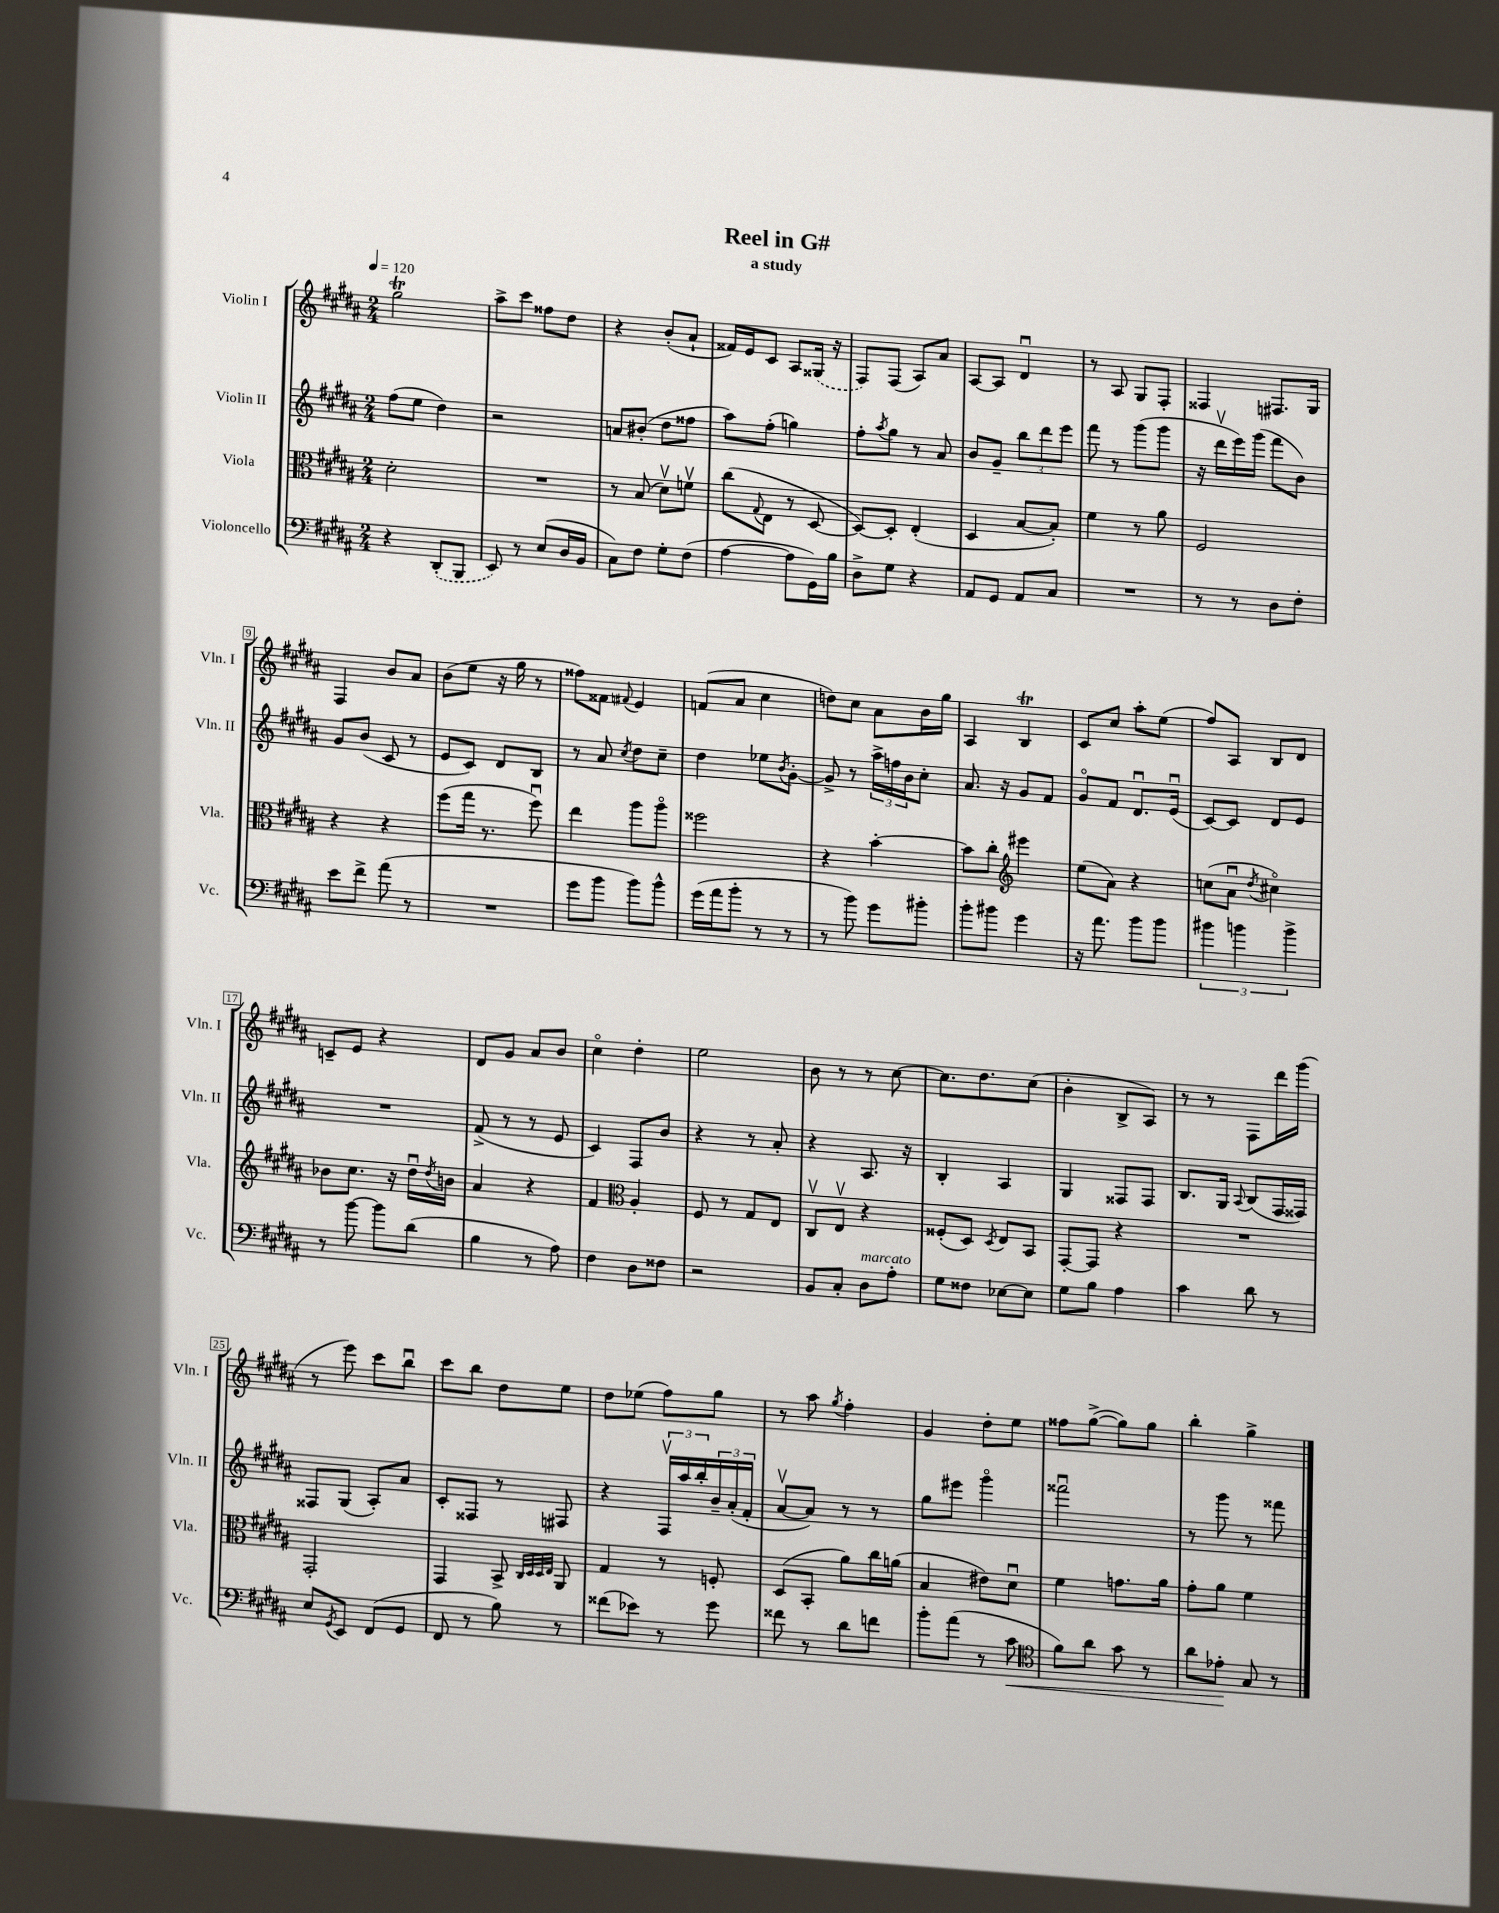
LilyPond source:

\header { title = "Reel in G#" subtitle = "a study" }
<<
\new StaffGroup <<
\new Staff = "s0" \with { instrumentName = "Violin I" shortInstrumentName = "Vln. I" } {
    \clef treble \key b \major \numericTimeSignature \time 2/4 \tempo 4 = 120
    gis''2\trill |
    ais''8-> cis'''8 fisis''8 dis''8 |
    r4 b'8-.( ais'8-! |
    fisis'16) e'16 cis'8 ais8 \once \slurDashed gisis16( r16 |
    fis8) fis8( ais8) ais'8 |
    ais8~ ais8 dis'4\downbow |
    r8 ais8 gis8 fis8-. |
    fisis4 fis8. gis16 |
    fis4 b'8 ais'8 |
    b'8( e''8 r16 gis''16 r8 |
    fisis''8) fisis'8 \appoggiatura { fis'8 } e'4 |
    f'8( ais'8 cis''4 |
    d''8) cis''8 ais'8 b'16 gis''16 |
    ais4 b4\trill |
    cis'8 cis''8 ais''8-. e''8( |
    fis''8) ais8 b8 dis'8 |
    c'8-- e'8 r4 |
    dis'8 gis'8 ais'8 b'8 |
    cis''4\flageolet dis''4-. |
    e''2 |
    b'8 r8 r8 cis''8~ |
    cis''8. dis''8. cis''8( |
    b'4-. b8-> ais8) |
    r8 r8 fis8 dis'''16 gis'''16( |
    r8 e'''8) cis'''8 b''8\downbow |
    cis'''8 b''8 dis''8 e''8 |
    dis''8 ees''8( fis''8) gis''8 |
    r8 ais''8 \acciaccatura { gis''8 } fis''4-. |
    gis'4 dis''8-. e''8 |
    fisis''8 gis''8~->( gis''8) gis''8 |
    b''4-. gis''4-> \bar "|." |
}
\new Staff = "s1" \with { instrumentName = "Violin II" shortInstrumentName = "Vln. II" } {
    \clef treble \key b \major \numericTimeSignature \time 2/4
    fis''8( e''8 dis''4) |
    r2 |
    a'8 bis'8-.( dis''8 fisis''8 |
    ais''8) fis''8-.( g''4) |
    fis''8-. \acciaccatura { ais''8 } gis''8 r8 ais'8 |
    b'8 gis'8-- \tuplet 3/2 { b''8 dis'''8 e'''8 } |
    fis'''8 r8 gis'''8( gis'''8 |
    r16 dis'''16\upbow e'''16) gis'''16( fis'''8 b'8) |
    gis'8 b'8( cis'8 r8 |
    e'8 cis'8) dis'8 b8 |
    r8 ais'8 \acciaccatura { cis''8 } dis''8 cis''8-- |
    dis''4 ees''8 \acciaccatura { b'8 } gis'8~-. |
    gis'8-> r8 \tuplet 3/2 { ais''16-> f''16 b'16 } cis''8-. |
    ais'8. r16 gis'8 fis'8 |
    gis'8\flageolet fis'8 dis'8.\downbow e'16\downbow( |
    cis'8~) cis'8 dis'8 e'8 |
    R2 |
    fis'8->( r8 r8 e'8 |
    cis'4) fis8 b'8 |
    r4 r8 ais'8-. |
    r4 ais8. r16 |
    b4-. ais4 |
    gis4 fisis8 fisis8 |
    b8. gis16 \appoggiatura { ais8 } b8( fis16 fisis16) |
    fisis8 gis8( ais8-.) ais'8 |
    cis'8-. fisis8 r8 fis8 |
    r4 \tuplet 3/2 { fis16\upbow ais''16 b''16-. } \tuplet 3/2 { b'16-- ais'16-.( fis'16-. } |
    ais'8~\upbow ais'8) r8 r8 |
    gis''8 eis'''8 gis'''4\flageolet |
    fisis'''2\downbow |
    r8 gis'''8 r8 fisis'''8 \bar "|." |
}
\new Staff = "s2" \with { instrumentName = "Viola" shortInstrumentName = "Vla." } {
    \clef alto \key b \major \numericTimeSignature \time 2/4
    dis'2-. |
    R2 |
    r8 b8( dis'8\upbow) f'8\upbow |
    cis''8( \appoggiatura { gis8 } e8 r8 dis8~ |
    dis8~) dis8-. e4-.( |
    dis4 b8~ b8-.) |
    fis'4 r8 ais'8 |
    fis2 |
    r4 r4 |
    fis''8( gis''16 r8. fis''8\downbow) |
    e''4 ais''8 ais''8\flageolet |
    fisis''2 |
    r4 b'4~-. |
    b'8 cis''8-. \clef treble eis'''4 |
    e''8( ais'8) r4 |
    c''8( ais'8\downbow \acciaccatura { dis''8 } cis''4\flageolet) |
    bes'8 cis''8. r16 dis''16\downbow \acciaccatura { dis''8 } b'16 |
    ais'4 r4 |
    fis'4 \clef alto ais4-. |
    fis8 r8 gis8 e8 |
    cis8\upbow e8\upbow r4 |
    fisis8-.( dis8) \acciaccatura { dis8 } e8 b,8 |
    gis,8~-. gis,8 r4 |
    R2 |
    gis,2-. |
    gis,4 b,8-> \grace { cis32 dis32 dis32 e32 } ais,8 |
    gis4 r8 f8-. |
    dis8( b,8-. ais'8) cis''16 a'16( |
    b4 eis'8) dis'8\downbow |
    fis'4 g'8. ais'16 |
    gis'8-. ais'8 fis'4 \bar "|." |
}
\new Staff = "s3" \with { instrumentName = "Violoncello" shortInstrumentName = "Vc." } {
    \clef bass \key b \major \numericTimeSignature \time 2/4
    r4 \once \slurDashed dis,8-.( b,,8 |
    e,8) r8 e8( dis16 b,16 |
    cis8) fis8 gis8-. fis8( |
    ais4~ ais8 gis,16) b16 |
    dis8-> gis8 r4 |
    ais,8 gis,8 ais,8 cis8 |
    R2 |
    r8 r8 dis8 fis8-. |
    e'8 fis'8-> ais'8( r8 |
    R2 |
    gis'8 b'8 b'8) b'8-^ |
    gis'16( ais'16 b'8-. r8 r8 |
    r8 b'8) gis'8 bis'8-. |
    b'8-. bis'8 gis'4 |
    r16 ais'8. b'8 b'8 |
    \tuplet 3/2 { bis'4 b'4 b'4-> } |
    r8 b'8~ b'8 dis'8( |
    b4 r8 ais8) |
    fis4 dis8 fisis8 |
    r2 |
    b,8 cis8-. dis8^\markup { \italic "marcato" } ais8-. |
    gis8 fisis8 ees8~ ees8 |
    gis8 b8 ais4 |
    cis'4 dis'8 r8 |
    e8 \acciaccatura { gis,8 } e,8 fis,8( gis,8 |
    fis,8 r8 b8) r8 |
    fisis'8( ees'8) r8 gis'8 |
    fisis'8 r8 dis'8 f'8 |
    b'8-. ais'8( r8 cis'8\< |
    \clef tenor fis'8) ais'8 gis'8 r8 |
    ais'8 ees'8-.\! gis8 r8 \bar "|." |
}
>>
>>
\layout { \context { \Score \override BarNumber.stencil = #(make-stencil-boxer 0.1 0.3 ly:text-interface::print) } }
